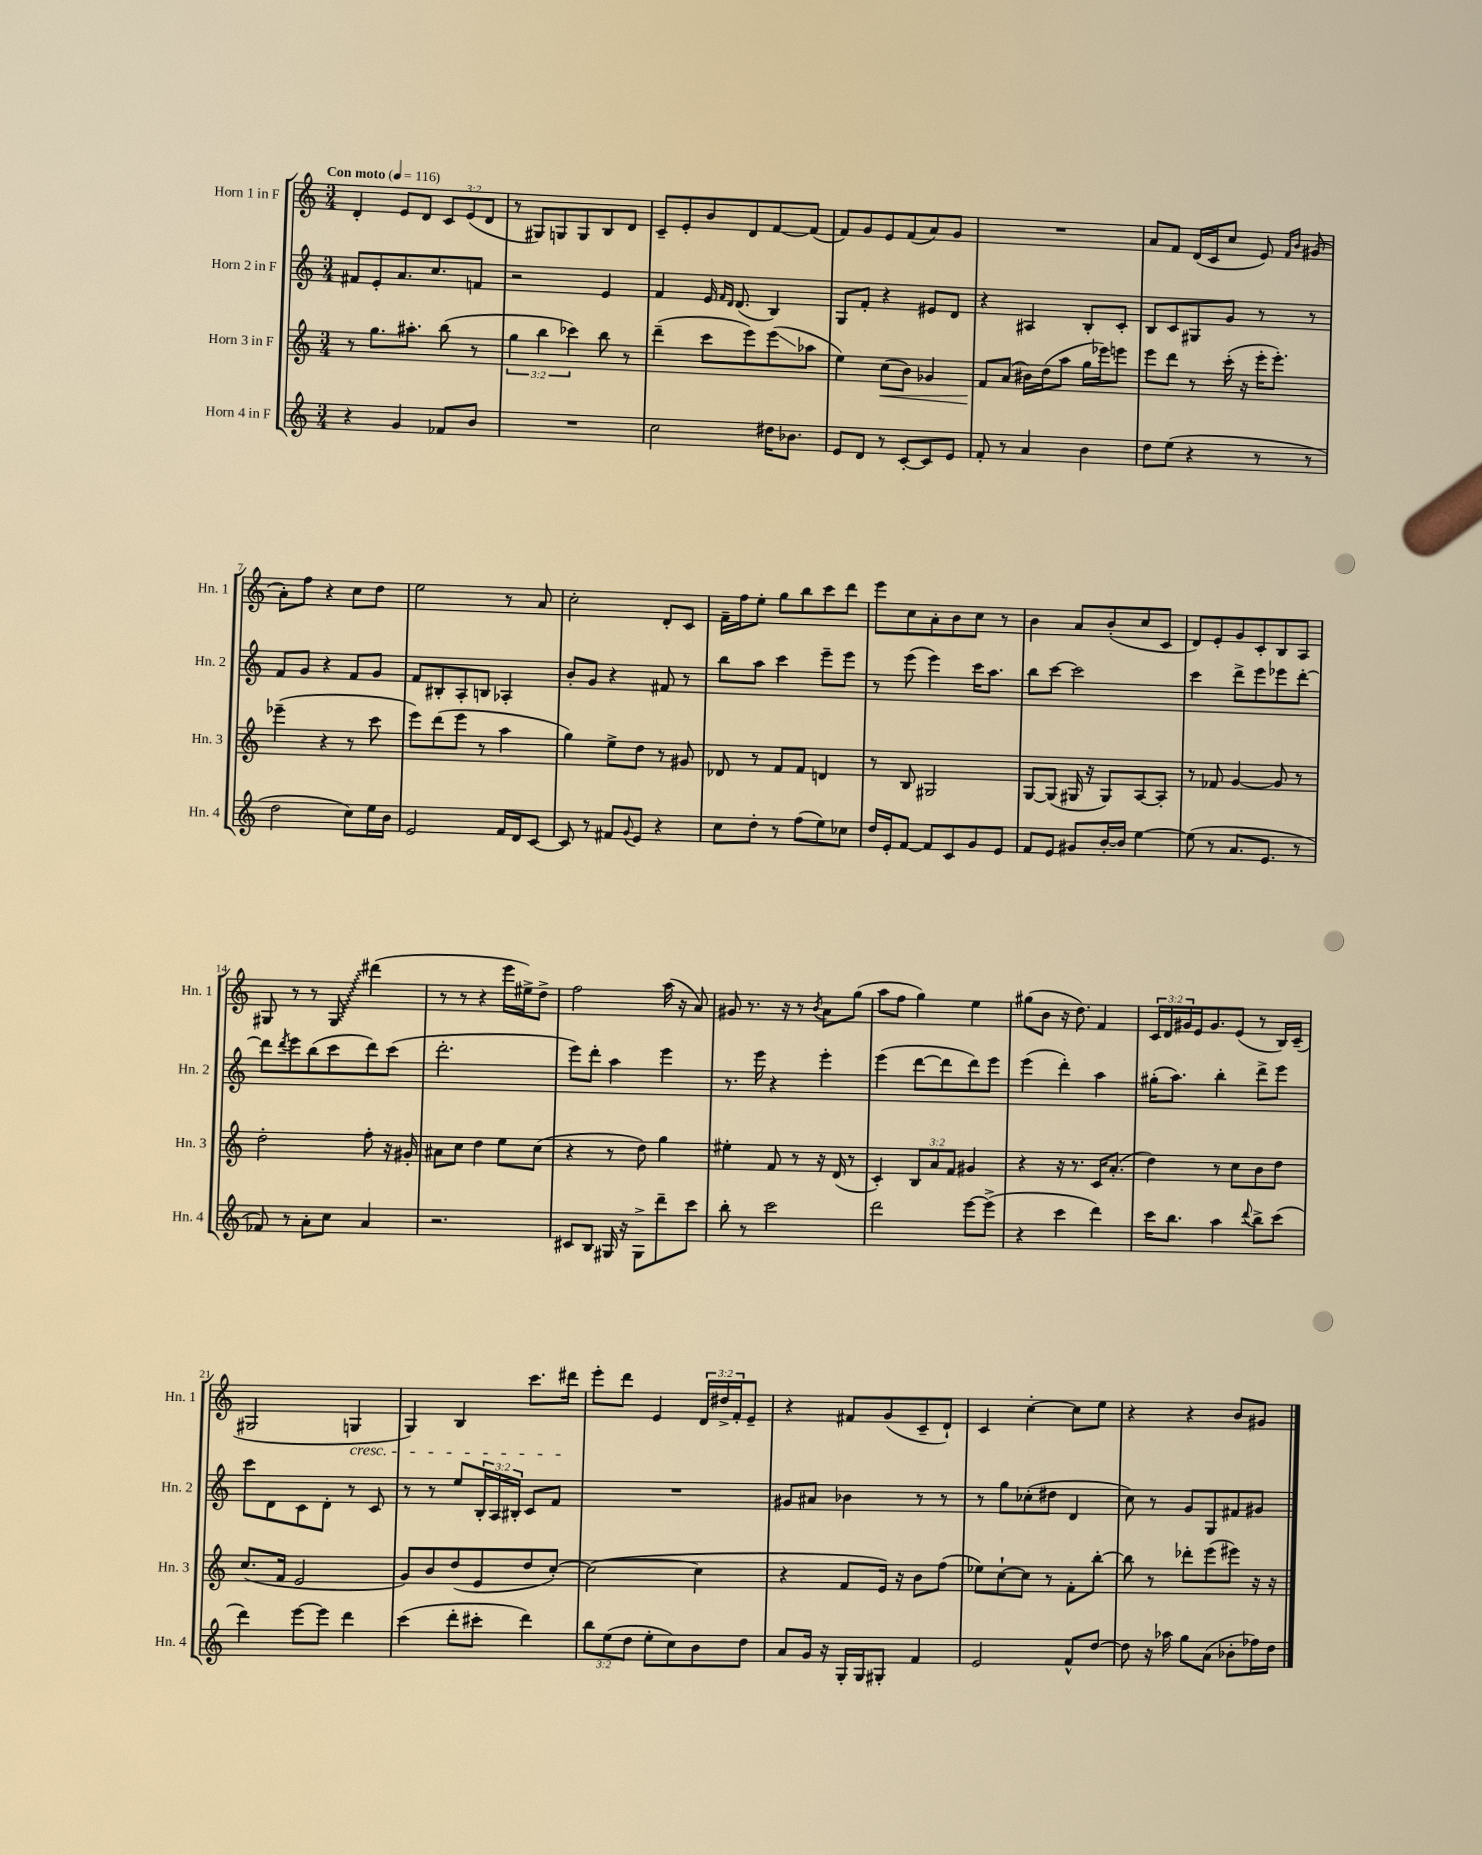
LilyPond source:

<<
\new StaffGroup <<
\new Staff = "s0" \with { instrumentName = "Horn 1 in F" shortInstrumentName = "Hn. 1" } {
    \clef treble \key c \major \numericTimeSignature \time 3/4 \override Staff.TupletNumber.text = #tuplet-number::calc-fraction-text \tempo "Con moto" 4 = 116
    d'4-. e'8 d'8 \tuplet 3/2 { c'8 e'8( d'8 } |
    r8 gis8) g8 g8 b8 d'8 |
    c'8-- e'8-. b'8 d'8 f'8~ f'8( |
    f'8) g'8 e'8 f'8( a'8) g'8 |
    R2. |
    a'8 f'8 d'16( c'16 c''8 e'8) \grace { f'16 b'16 } gis'8( |
    a'8-.) f''8 r4 c''8 d''8 |
    e''2 r8 a'8 |
    c''2-. d'8-. c'8 |
    f'16-- f''16 e''8-. g''8 b''8 c'''8 d'''8 |
    e'''8 c''8 a'8-. b'8 c''8 r8 |
    b'4 a'8 b'8-.( c''8 c'8 |
    d'8) e'8-. g'8 c'8-. b8 a8 |
    gis8 r8 r8 \once \override Glissando.style = #'zigzag gis8\glissando dis'''4( |
    r8 r8 r4 e'''16 eis''16->) d''8-> |
    f''2 a''16( r16 a'8) |
    gis'8 r8. r16 r8 \acciaccatura { b'8 } a'8 g''8( |
    a''8 f''8 g''4) e''4 |
    gis''8( b'8 r16 d''8.) f'4 |
    \tuplet 3/2 { c'16 d'16 gis'16 } e'16 gis'8. e'8( r8 b16) c'16--( |
    gis2 g4\cresc |
    g4) b4 c'''8. dis'''16\! |
    e'''8-. d'''8 e'4 \tuplet 3/2 { d'16 dis''16-> f'16-. } e'8-- |
    r4 fis'8 g'8( c'8-- d'8-!) |
    c'4 c''4~-. c''8 e''8 |
    r4 r4 b'8 gis'8 \bar "|." |
}
\new Staff = "s1" \with { instrumentName = "Horn 2 in F" shortInstrumentName = "Hn. 2" } {
    \clef treble \key c \major \numericTimeSignature \time 3/4 \override Staff.TupletNumber.text = #tuplet-number::calc-fraction-text
    fis'8 e'8-. a'8. c''8. f'8 |
    r2 e'4 |
    f'4 e'16 \grace { f'16 d'16 } d'8.( b4) |
    g8 f'8-. r4 eis'8 d'8 |
    r4 ais4 b8-. c'8-. |
    b8 c'8 gis8 g'8 r8 r8 |
    f'8 g'8 r4 f'8 g'8 |
    f'8 bis8-. a8-. b8 aes4-. |
    b'8-. g'8 r4 fis'8 r8 |
    b''8 a''8 c'''4 e'''8-- e'''8 |
    r8 e'''8( e'''4) c'''16 a''8. |
    b''8 c'''8~ c'''2 |
    c'''4 d'''8-> e'''8 ees'''8 d'''8~-. |
    d'''8 \acciaccatura { d'''8 } e'''8 b''8( c'''8 d'''8) c'''8( |
    d'''2.-. |
    e'''8) d'''8-. a''4 e'''4 |
    r8. e'''16 r4 e'''4-. |
    e'''4( d'''8~ d'''8 d'''8) e'''8 |
    e'''4( d'''4-.) a''4 |
    gis''16-.( a''8.) b''4-. d'''8-> e'''8 |
    c'''8 d'8 c'8 d'8-. r8 c'8 |
    r8 r8 e''8 \tuplet 3/2 { b16-. a16 bis16-. } c'8 f'8 |
    R2. |
    gis'8 ais'8 bes'4 r8 r8 |
    r8 g''8 ces''8-.( dis''8 d'4 |
    c''8) r8 g'8 g8 fis'8 gis'8 \bar "|." |
}
\new Staff = "s2" \with { instrumentName = "Horn 3 in F" shortInstrumentName = "Hn. 3" } {
    \clef treble \key c \major \numericTimeSignature \time 3/4 \override Staff.TupletNumber.text = #tuplet-number::calc-fraction-text
    r8 g''8. ais''8.-. b''8( r8 |
    \tuplet 3/2 { g''4 b''4 ces'''4) } b''8 r8 |
    d'''4--( c'''8 e'''8) e'''8\glissando( aes''8 |
    e''4) c''8\<( b'8) ges'4 |
    f'8\! a'8( bis'16) d''16( a''8 g''16 ees'''16) e'''8 |
    e'''8 d'''8 r8 c'''16-.( r16 e'''16-. e'''8.-.) |
    ees'''4--( r4 r8 c'''8 |
    e'''8) d'''8( e'''8 r8 a''4 |
    g''4) e''8-> d''8 r8 gis'8 |
    des'8 r8 f'8 f'8 d'4 |
    r8 b8 gis2 |
    g8~ g8( gis16 r16 gis8) a8~ a8-. |
    r8 fes'8 g'4~ g'8 r8 |
    d''2-. f''8-. r16 gis'16-. |
    ais'8 c''8 d''4 e''8 c''8( |
    r4 r8 d''8) g''4 |
    eis''4-. f'8 r8 r16 d'16( r8 |
    c'4-.) \tuplet 3/2 { b8 a'8 f'8 } gis'4 |
    r4 r16 r8. c'16 a'8.-.( |
    d''4) r8 c''8 b'8 d''8 |
    c''8.( f'16 e'2 |
    g'8) b'8 d''8( e'8 d''8 c''8~-.) |
    c''2~( c''4 |
    r4 f'8 e'16) r16 b'8 f''8( |
    ees''8) c''8~-! c''8 r8 f'8-. b''8~-. |
    b''8 r8 des'''8-. e'''8( eis'''8) r16 r16 \bar "|." |
}
\new Staff = "s3" \with { instrumentName = "Horn 4 in F" shortInstrumentName = "Hn. 4" } {
    \clef treble \key c \major \numericTimeSignature \time 3/4 \override Staff.TupletNumber.text = #tuplet-number::calc-fraction-text
    r4 g'4 fes'8 b'8 |
    R2. |
    c''2 dis''16 bes'8. |
    e'8 d'8 r8 c'8~-. c'8 e'8 |
    f'8-. r8 a'4 b'4 |
    d''8 e''8( r4 r8 r8 |
    d''2 c''8) e''16 b'16 |
    e'2 f'16 d'16 c'8~ |
    c'8 r8 fis'8 \appoggiatura { g'8 } e'8 r4 |
    c''8 d''8-. r8 f''8( e''8) ces''8 |
    d''16 e'16-. f'8~ f'8 c'8 g'8 e'8 |
    f'8 e'8 gis'8 b'16~-. b'16 e''4~ |
    e''8( r8 a'8. e'8. r8 |
    fes'8) r8 a'8-. c''8 a'4 |
    r2. |
    cis'8 b8 gis16 r16 gis8-> d'''8-- c'''8 |
    b''8-. r8 c'''2 |
    d'''2 e'''8~ e'''8->( |
    r4 c'''4 d'''4) |
    c'''16 b''8. a''4 \appoggiatura { d'''8 } b''8-> c'''8( |
    d'''4) e'''8~ e'''8 d'''4 |
    c'''4( d'''8-. cis'''8-. d'''4) |
    \tuplet 3/2 { b''8 e''8( d''8 } e''8-. c''8) b'8 d''8 |
    a'8 g'16 r16 g16-. g16 gis8-. f'4 |
    e'2 f'8-^ d''8~ |
    d''8 r16 aes''16 g''8 a'8( bes'8-. fes''16) d''16 \bar "|." |
}
>>
>>
